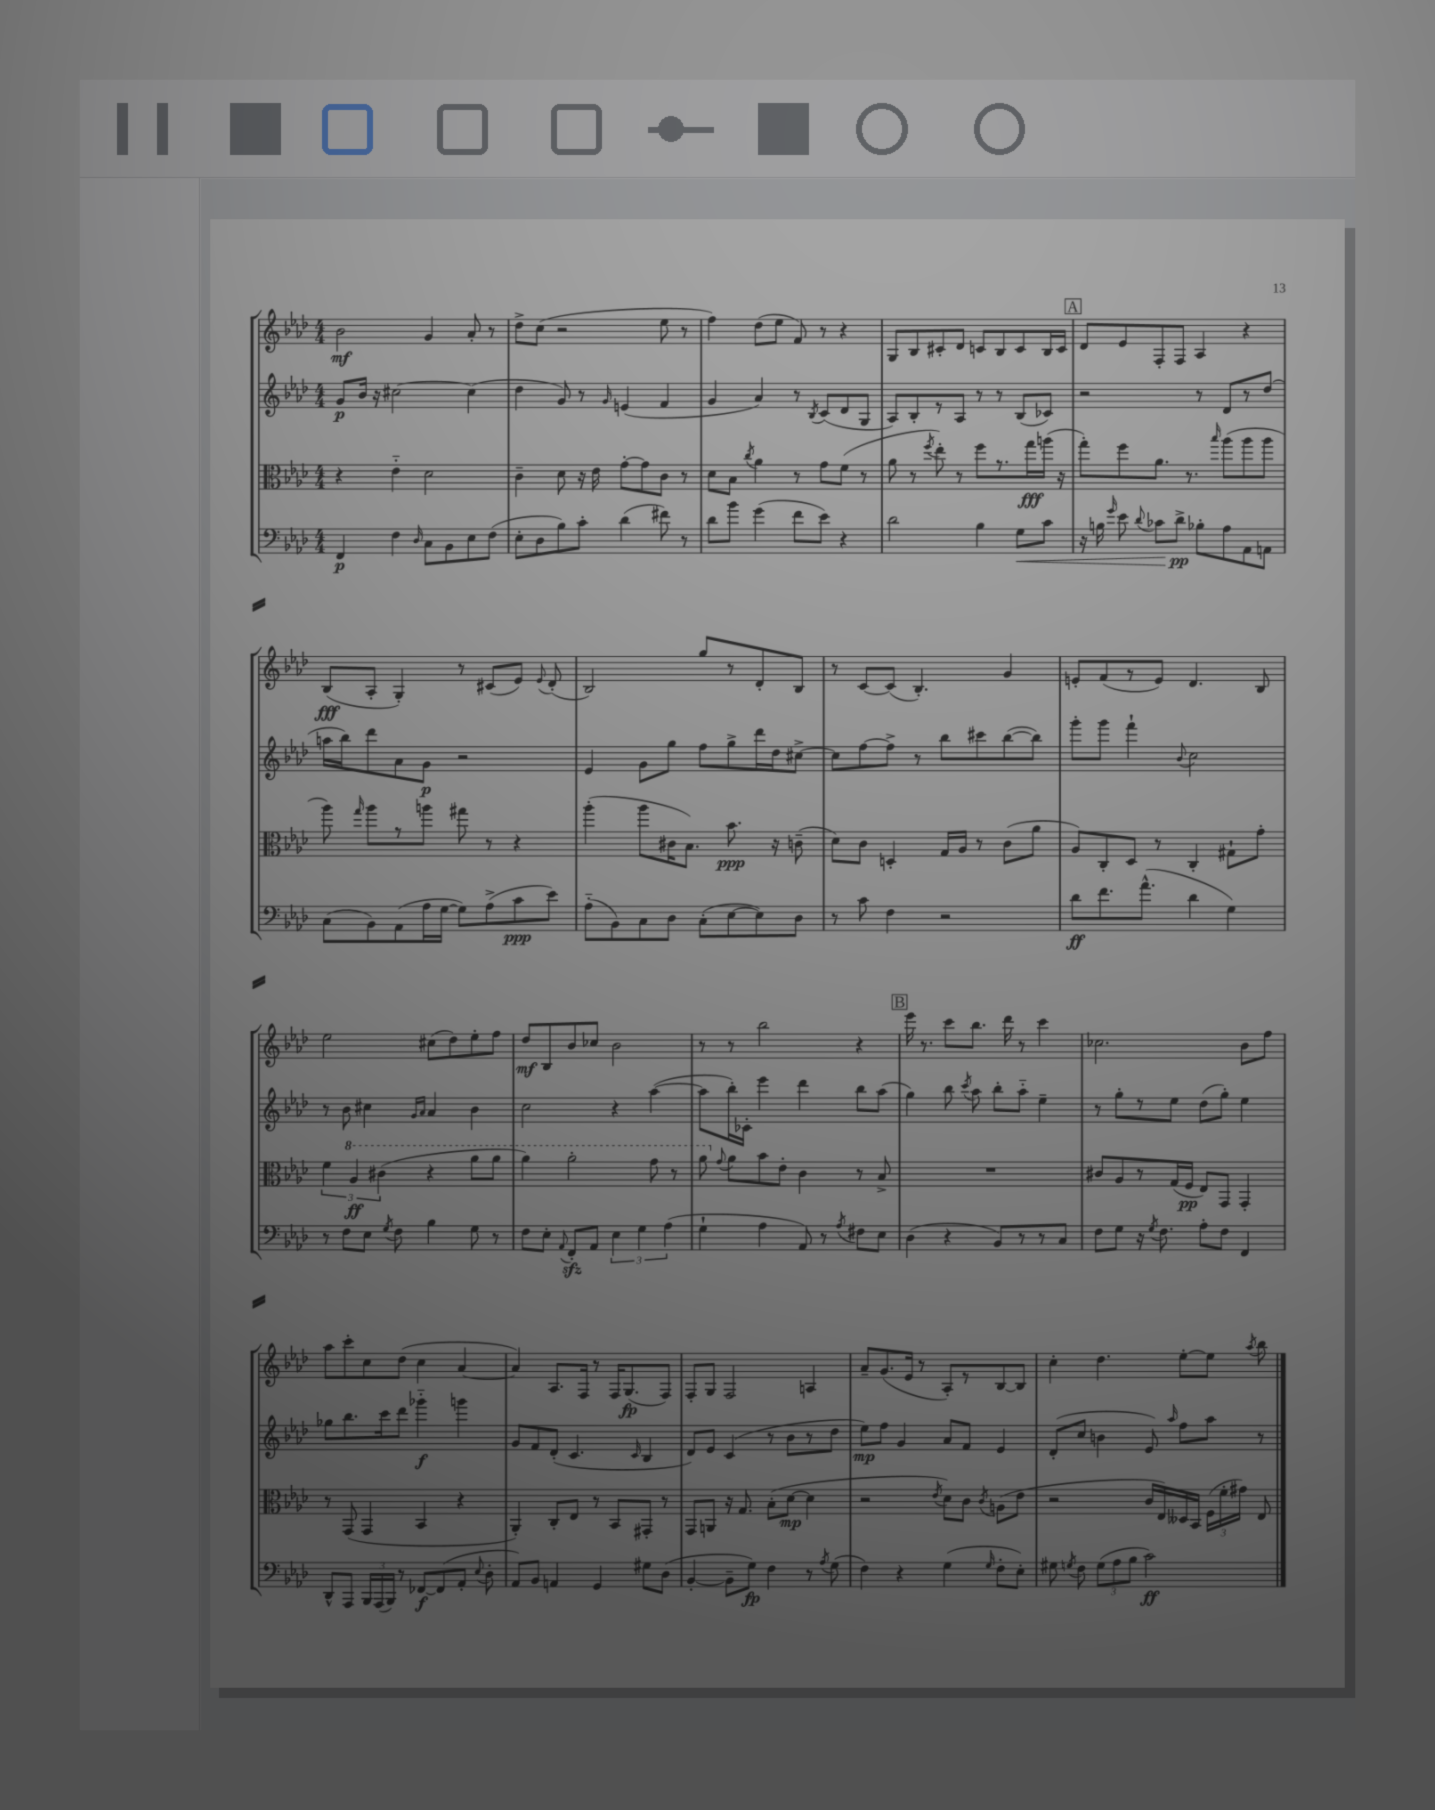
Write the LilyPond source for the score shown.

<<
\new StaffGroup <<
\new Staff = "s0" {
    \clef treble \key aes \major \numericTimeSignature \time 4/4
    \autoBeamOff bes'2\mf g'4 aes'8-. r8 |
    des''8[-> c''8]( r2 ees''8 r8 |
    f''4) des''8[( ees''8] f'8) r8 r4 |
    g8[ bes8 cis'8-. des'8] c'8[ bes8 c'8 bes16 c'16] |
    \mark \markup { \box "A" } des'8[ ees'8 f8-. f8] aes4 r4 |
    bes8[\fff( aes8]-. g4-.) r8 cis'8[( ees'8]) \appoggiatura { ees'8 } des'8-.( |
    bes2) g''8[ r8 des'8-. bes8] |
    r8 c'8[~ c'8]( bes4.-.) g'4 |
    e'8[-. f'8( r8 e'8]) des'4. bes8 |
    ees''2 cis''8[( des''8) ees''8-. f''8] |
    des''8[\mf bes8 bes'8 ces''8] bes'2 |
    r8 r8 bes''2 r4 |
    \mark \markup { \box "B" } ees'''16 r8. c'''8[ bes''8.] des'''16 r8 c'''4 |
    ces''2. bes'8[ f''8] |
    aes''8[ c'''8-. c''8 des''8]( c''4 aes'4~ |
    aes'4) aes8.[ f16] r8 f16[ g8.\fp( f8]) |
    f8[-. g8] f2 a4 |
    aes'8[-- g'8.( ees'16] r8 aes8[-.) r8 bes8~ bes8] |
    c''4-. des''4. ees''8[~-. ees''8] \acciaccatura { aes''8 } bes''8 \bar "|." |
}
\new Staff = "s1" {
    \clef treble \key aes \major \numericTimeSignature \time 4/4
    \autoBeamOff g'8[\p bes'16] r16 cis''2~ cis''4( |
    des''4 g'8) r8 \grace { g'16 } e'4( f'4 |
    g'4 aes'4) r8 \acciaccatura { bes8 } c'8[( des'8 g8] |
    aes8[) bes8-. r8 aes8] r8 r8 bes8[( ces'8]) |
    \mark \markup { \box "A" } r2 r8 des'8[ r8 des''8]( |
    a''16[ bes''16) des'''8 aes'8 g'8]\p r2 |
    ees'4 g'8[ g''8] f''8[ g''8-> des'''16 des''16 cis''8]~-> |
    cis''8[ f''8~ f''8]-> r8 bes''8[ cis'''8 bes''8~( bes''8]) |
    g'''8[-. g'''8] f'''4-! \appoggiatura { bes'8 } c''2 |
    r8 bes'8 cis''4 \grace { g'16[ aes'16] } aes'4 bes'4 |
    c''2 r4 aes''4~( |
    aes''8[ bes''16-.) ces'16]-. ees'''4 des'''4 bes''8[ aes''8]( |
    \mark \markup { \box "B" } g''4) bes''8 \acciaccatura { c'''8 } aes''8 bes''8[-. aes''8]-_ ees''4-- |
    r8 g''8[-. r8 ees''8] des''8[( g''8]-.) ees''4 |
    ges''8[ bes''8. c'''16 des'''8] ges'''4-_\f g'''4 |
    g'8[ f'8 des'8]-.( c'4. \grace { c'16 } bes4 |
    des'8[) ees'8] c'4( r8 bes'8[ r8 des''8] |
    ees''8[\mp) f''8] g'4 aes'8[ f'8] ees'4 |
    des'8[-.( c''8] b'4 ees'8) \grace { aes''16 } f''8[ aes''8] r8 \bar "|." |
}
\new Staff = "s2" {
    \clef alto \key aes \major \numericTimeSignature \time 4/4
    \autoBeamOff r4 ees'4-_ des'2 |
    c'4-- des'8 r16 ees'16 g'8[~-. g'8 c'8] r8 |
    des'8[ bes8] \acciaccatura { c''8 } aes'4 r8 g'8[ f'8]( r8 |
    aes'8 r8 \acciaccatura { f''8 } ees''8-.) r8 f''8[ r8. g''16\fff a''16]( r16 |
    \mark \markup { \box "A" } g''8[-.) f''8 aes'8.] r8. \grace { bes''16 } aes''8[( aes''8 aes''8] |
    aes''8) \grace { g''16 } aes''8[ r8 a''8] gis''8 r8 r4 |
    aes''4-.( aes''8[ cis'16 bes8.]) bes'8.\ppp r16 c'8--( |
    des'8[) c'8] d4-. g16[ aes16] r8 c'8[( aes'8] |
    aes8[) c8-. des8] r8 c4-. gis8[-! g'8]-. |
    \tuplet 3/2 { f'4 \ottava #1 aes'4\ff cis''4( } r4 aes''8[ aes''8] |
    aes''4) aes''2-. g''8 r8 |
    aes''8 \ottava #0 \appoggiatura { g'8 } aes'8[ bes'8 ees'8]-. c'4 r8 bes8-> |
    \mark \markup { \box "B" } R1 |
    cis'8[ aes8 r8 g16( f16]\pp ees8[) g,8] g,4-. |
    r8 g,8( g,4 bes,4 r4 |
    aes,4-.) c8[-. ees8] r8 bes,8[ gis,8]-. r8 |
    g,8[ a,8] r16 g8. bes8[-.( des'8]~\mp des'4 |
    r2 \acciaccatura { ees'8 } des'8[) c'8] \acciaccatura { c'8 } a8[( ees'8] |
    r2 c'16[ ees16) deses16 bes,16] \tuplet 3/2 { f16[( f'16-. gis'16]) } ees8 \bar "|." |
}
\new Staff = "s3" {
    \clef bass \key aes \major \numericTimeSignature \time 4/4
    \autoBeamOff f,4\p f4 \grace { des16 } c8[ bes,8 ees8 f8]( |
    ees8[-. des8 bes8) c'8]-. des'4( fis'8) r8 |
    des'8[ bes'8] g'4( f'8[ ees'8]) r4 |
    des'2 bes4 g8[\< c'8] |
    \mark \markup { \box "A" } r16 b16 \grace { g'16 } ees'8 \appoggiatura { des'8 } ces'8[ des'8]->\pp\! bes8[-. aes8 aes,8 a,8] |
    c8[( bes,8) aes,8( aes16 g16]~ g8[) aes8->( c'8\ppp ees'8]) |
    aes8[-_( bes,8) c8 des8] c8[-.( ees8~ ees8) des8] |
    r8 c'8 f4 r2 |
    des'8[\ff f'8. aes'8.]-^( des'4 g4) |
    r8 f8[ ees8] \acciaccatura { g8 } f8 bes4 g8 r8 |
    f8[ ees8]-. \appoggiatura { aes,8 } f,8[-.\sfz aes,8] \tuplet 3/2 { ees4 g4 aes4( } |
    g4-! aes4 aes,8) r8 \acciaccatura { aes8 } fis8[ ees8] |
    \mark \markup { \box "B" } des4( r4 bes,8[) r8 r8 c8] |
    f8[ g8] r16 \acciaccatura { g8 } f8. aes8[-. f8] f,4 |
    des,8[-^ aes,,8] \tuplet 3/2 { bes,,16[ aes,,16( bes,,16]) } r8 fes,8[~\f fes,8( aes,8]-. \appoggiatura { ees8 } des8-. |
    aes,8[) bes,8] a,4 g,4 gis8[ des8]( |
    bes,4~-. bes,8[-- g8]\fp) f4 r8 \acciaccatura { aes8 } g8( |
    f4) r4 g4( \grace { g16 } f8[-. ees8]-.) |
    gis8 \acciaccatura { g8 } f8 \tuplet 3/2 { g8[( aes8 bes8] } c'2\ff) \bar "|." |
}
>>
>>
